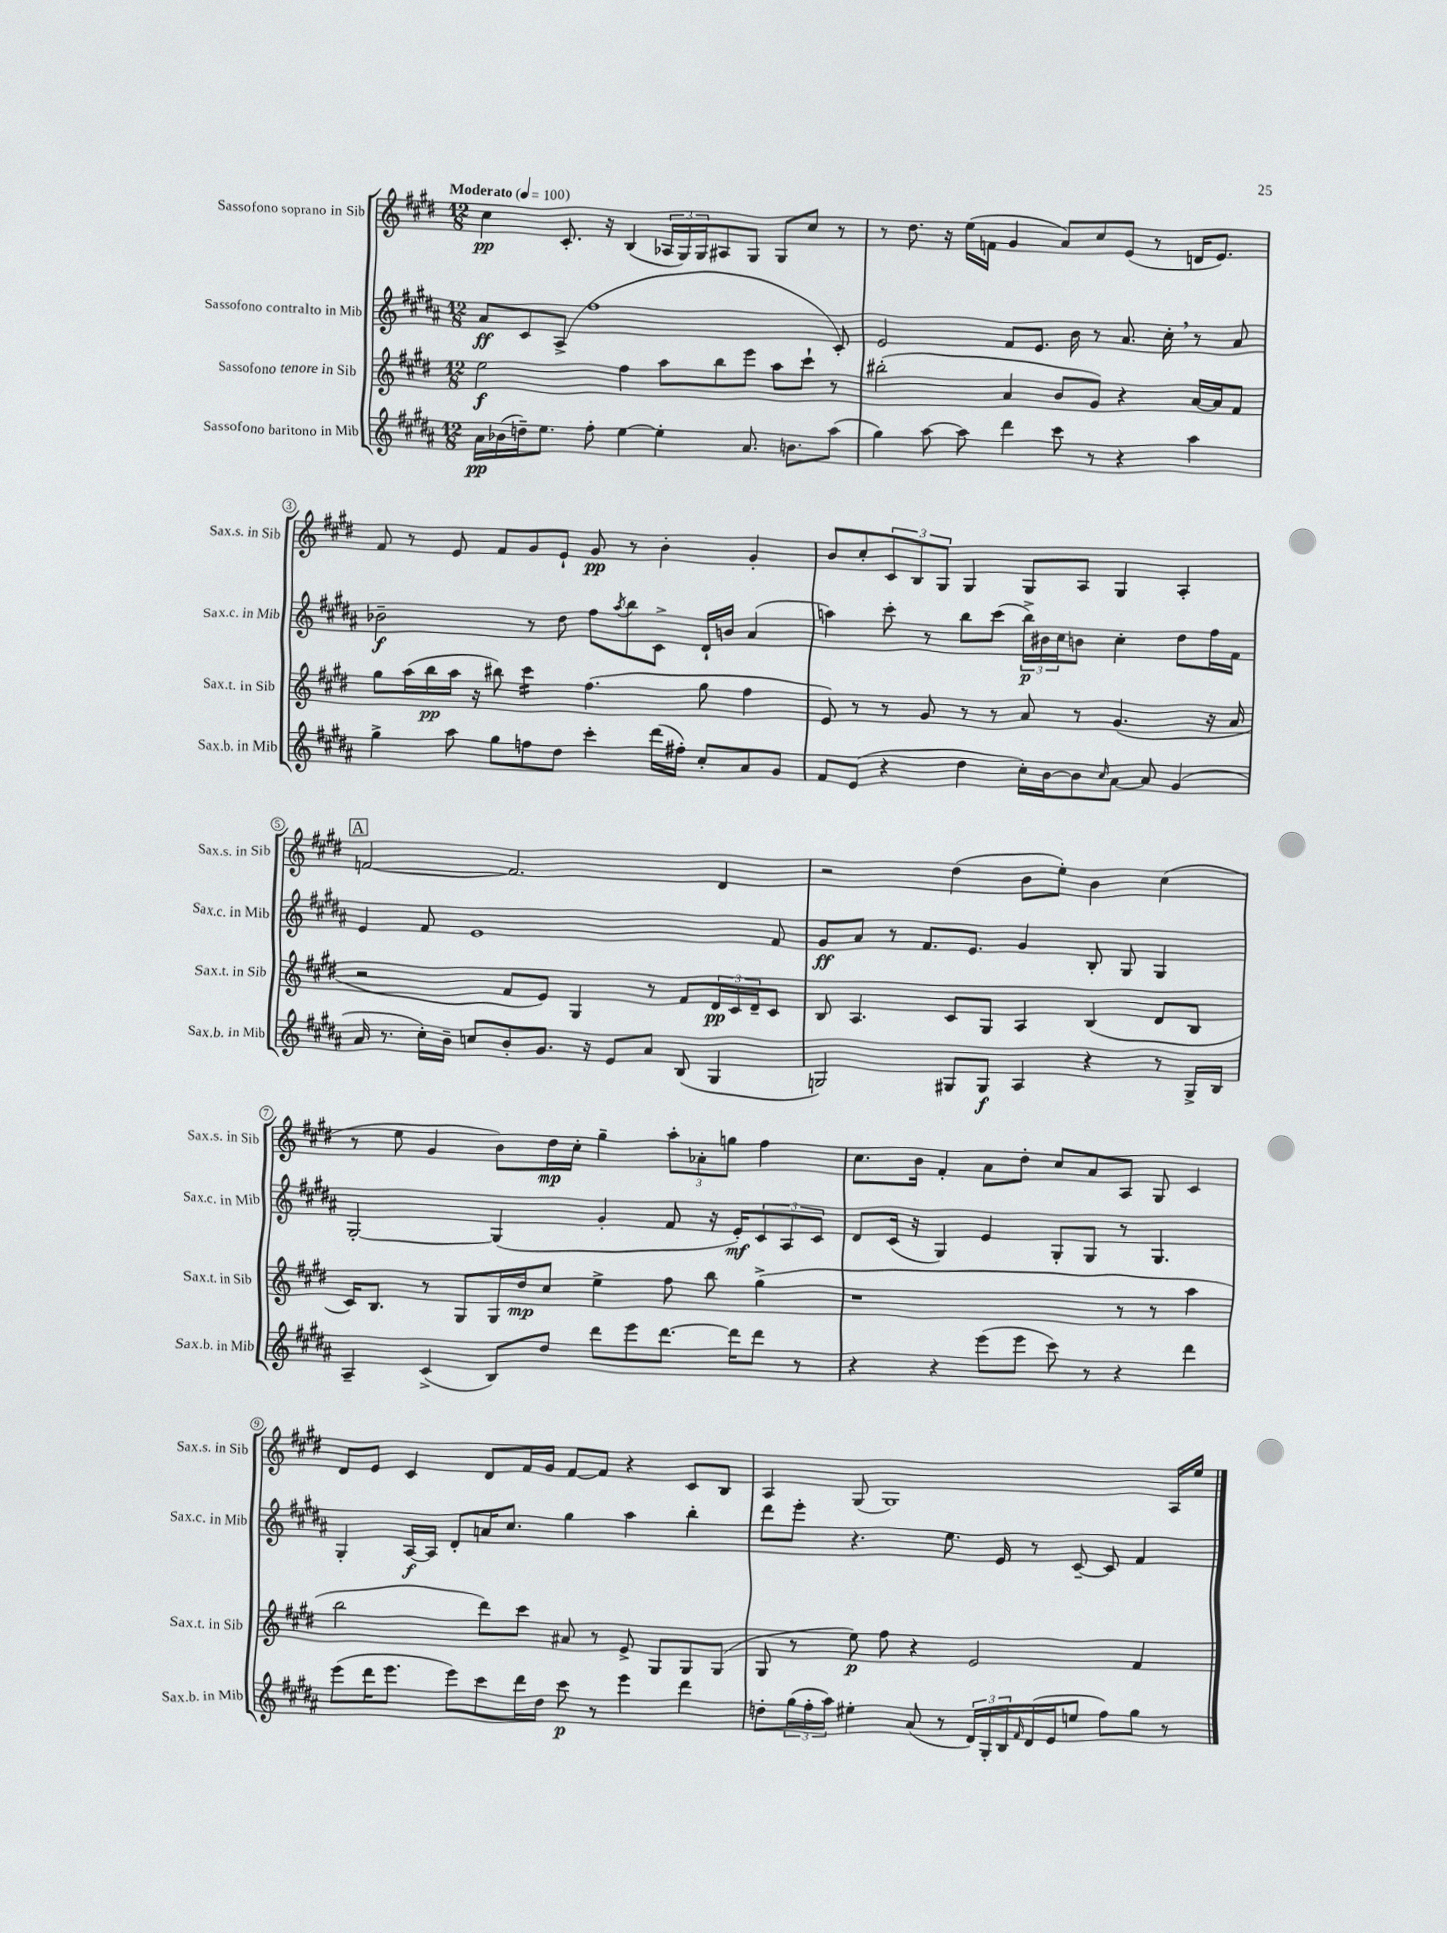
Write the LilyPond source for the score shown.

<<
\new StaffGroup <<
\new Staff = "s0" \with { instrumentName = "Sassofono soprano in Sib" shortInstrumentName = "Sax.s. in Sib" } {
    \clef treble \key e \major \numericTimeSignature \time 12/8 \tempo "Moderato" 4 = 100
    cis''4\pp cis'8.-. r16 b4( \tuplet 3/2 { aes16 gis16) gis16 } ais8 gis8 gis8 cis''8 r8 |
    r8 dis''8. r16 e''16( f'16 gis'4 a'8) cis''8 e'8( r8 d'16 e'8.) |
    fis'8 r8 e'8 fis'8 gis'8 e'8-! gis'8\pp r8 b'4-. gis'4-. |
    b'8 cis''8-. \tuplet 3/2 { cis'8 b8 gis8 } gis4 gis8 a8 gis4 a4-. |
    \mark \markup { \box "A" } f'2~ f'2. dis'4 |
    r2 dis''4( b'8 e''8-.) b'4 cis''4( |
    r8 e''8 gis'4 b'8) dis''16\mp cis''16-. gis''4-- \tuplet 3/2 { a''8-. aes'8-. g''8 } fis''4 |
    cis''8. b'16 fis'4-. a'8 dis''8-. cis''8 a'8 a8 gis8 cis'4 |
    dis'8 e'8 cis'4 dis'8 fis'16 gis'16 fis'8~ fis'8 r4 cis'8 b8 |
    a4 gis8( gis1) a16 e''16 \bar "|." |
}
\new Staff = "s1" \with { instrumentName = "Sassofono contralto in Mib" shortInstrumentName = "Sax.c. in Mib" } {
    \clef treble \key b \major \numericTimeSignature \time 12/8
    ais'8\ff cis'8 ais8->( fis''1 cis'8-.) |
    e'2 fis'8 e'8. b'16 r8 ais'8. cis''16-. \breathe r8 ais'8 |
    bes'2--\f r8 dis''8 fis''8 \acciaccatura { ais''8 } b''8 cis'8-> dis'16-! b'16 ais'4( |
    a''4) cis'''8-. r8 b''8 cis'''8( \tuplet 3/2 { b''16->\p) bis'16 cis''16 } b'8 cis''4-. dis''8 fis''16 fis'16 |
    \mark \markup { \box "A" } e'4 fis'8 e'1 fis'8 |
    gis'8\ff ais'8 r8 fis'8. e'8. gis'4 b8-. gis8 gis4 |
    gis2~-. gis4( gis'4-. fis'8 r16 e'16-.\mf) \tuplet 3/2 { cis'8 ais8 cis'8 } |
    dis'8 cis'16( r16 gis4) e'4 gis8-. gis8 r8 gis4. |
    gis4-. ais16~\f ais16 dis'8-. a'16 cis''8. gis''4 ais''4 b''4-. |
    dis'''8 e'''8-. r4. e''8. e'16 r8 cis'8~-- cis'8 fis'4 \bar "|." |
}
\new Staff = "s2" \with { instrumentName = "Sassofono tenore in Sib" shortInstrumentName = "Sax.t. in Sib" } {
    \clef treble \key e \major \numericTimeSignature \time 12/8
    e''2\f fis''4 a''8 b''8 e'''8 a''8 cis'''8-! r8 |
    bis''2-.( a'4 b'8 gis'8) r4 a'16~ a'16 fis'8 |
    gis''8 a''16( b''16\pp a''16 r16 bis''8) cis'''4:16 fis''4.( gis''8 fis''4 |
    e'8) r8 r8 gis'8 r8 r8 a'8 r8 gis'4.( r16 a'16 |
    \mark \markup { \box "A" } r2 fis'8 e'8) gis4 r8 fis'8 \tuplet 3/2 { dis'16\pp cis'16 dis'16-- } cis'8 |
    b8 a4. cis'8 gis8 a4 b4( dis'8 b8 |
    cis'16) b8. r8 gis8 gis16 dis''16\mp cis''8 e''4-> fis''8 b''8 gis''4->( |
    r1 r8 r8 a''4 |
    b''2 dis'''8) cis'''8 ais'8 r8 e'8-> gis8 gis8 gis8( |
    gis8 r8 e''8\p) fis''8 r4 e'2 fis'4 \bar "|." |
}
\new Staff = "s3" \with { instrumentName = "Sassofono baritono in Mib" shortInstrumentName = "Sax.b. in Mib" } {
    \clef treble \key b \major \numericTimeSignature \time 12/8
    ais'16\pp bes'16( d''16--) e''8. fis''8-. e''4~ e''4-. ais'8. b'8. ais''8( |
    gis''4) ais''8~ ais''8 dis'''4 cis'''8 r8 r4 ais''4 |
    gis''4-> ais''8 gis''8 f''8 dis''8 cis'''4-. dis'''16( fis''16-.) cis''8-. ais'8 gis'8 |
    fis'8 e'8( r4 dis''4 cis''16-.) b'16~ b'8 \grace { cis''16 } ais'8~ ais'8 gis'4( |
    \mark \markup { \box "A" } ais'16 r8. cis''16-.) b'16-- c''8 b'8-. gis'8. r16 e'8 ais'8 b8( gis4 |
    g2) gis8 gis8\f ais4 r4 r8 gis16-> b16 |
    ais4-- cis'4->( b8) dis''8 dis'''8 e'''8 dis'''8.~ dis'''16 dis'''8 r8 |
    r4 r4 e'''8( e'''8 cis'''8) r8 r4 dis'''4 |
    e'''8( dis'''16 e'''8. e'''8) cis'''8 dis'''16 dis''16 cis'''8\p r8 e'''4 dis'''4 |
    d''8-. \tuplet 3/2 { gis''16( fis''16-. ais''16) } eis''4-. ais'8( r8 \tuplet 3/2 { dis'16) gis16-. b16 } \grace { fis'16 } dis'16( e'16 e''8 fis''8) gis''8 r8 \bar "|." |
}
>>
>>
\layout { \context { \Score \override BarNumber.stencil = #(make-stencil-circler 0.1 0.3 ly:text-interface::print) } }
